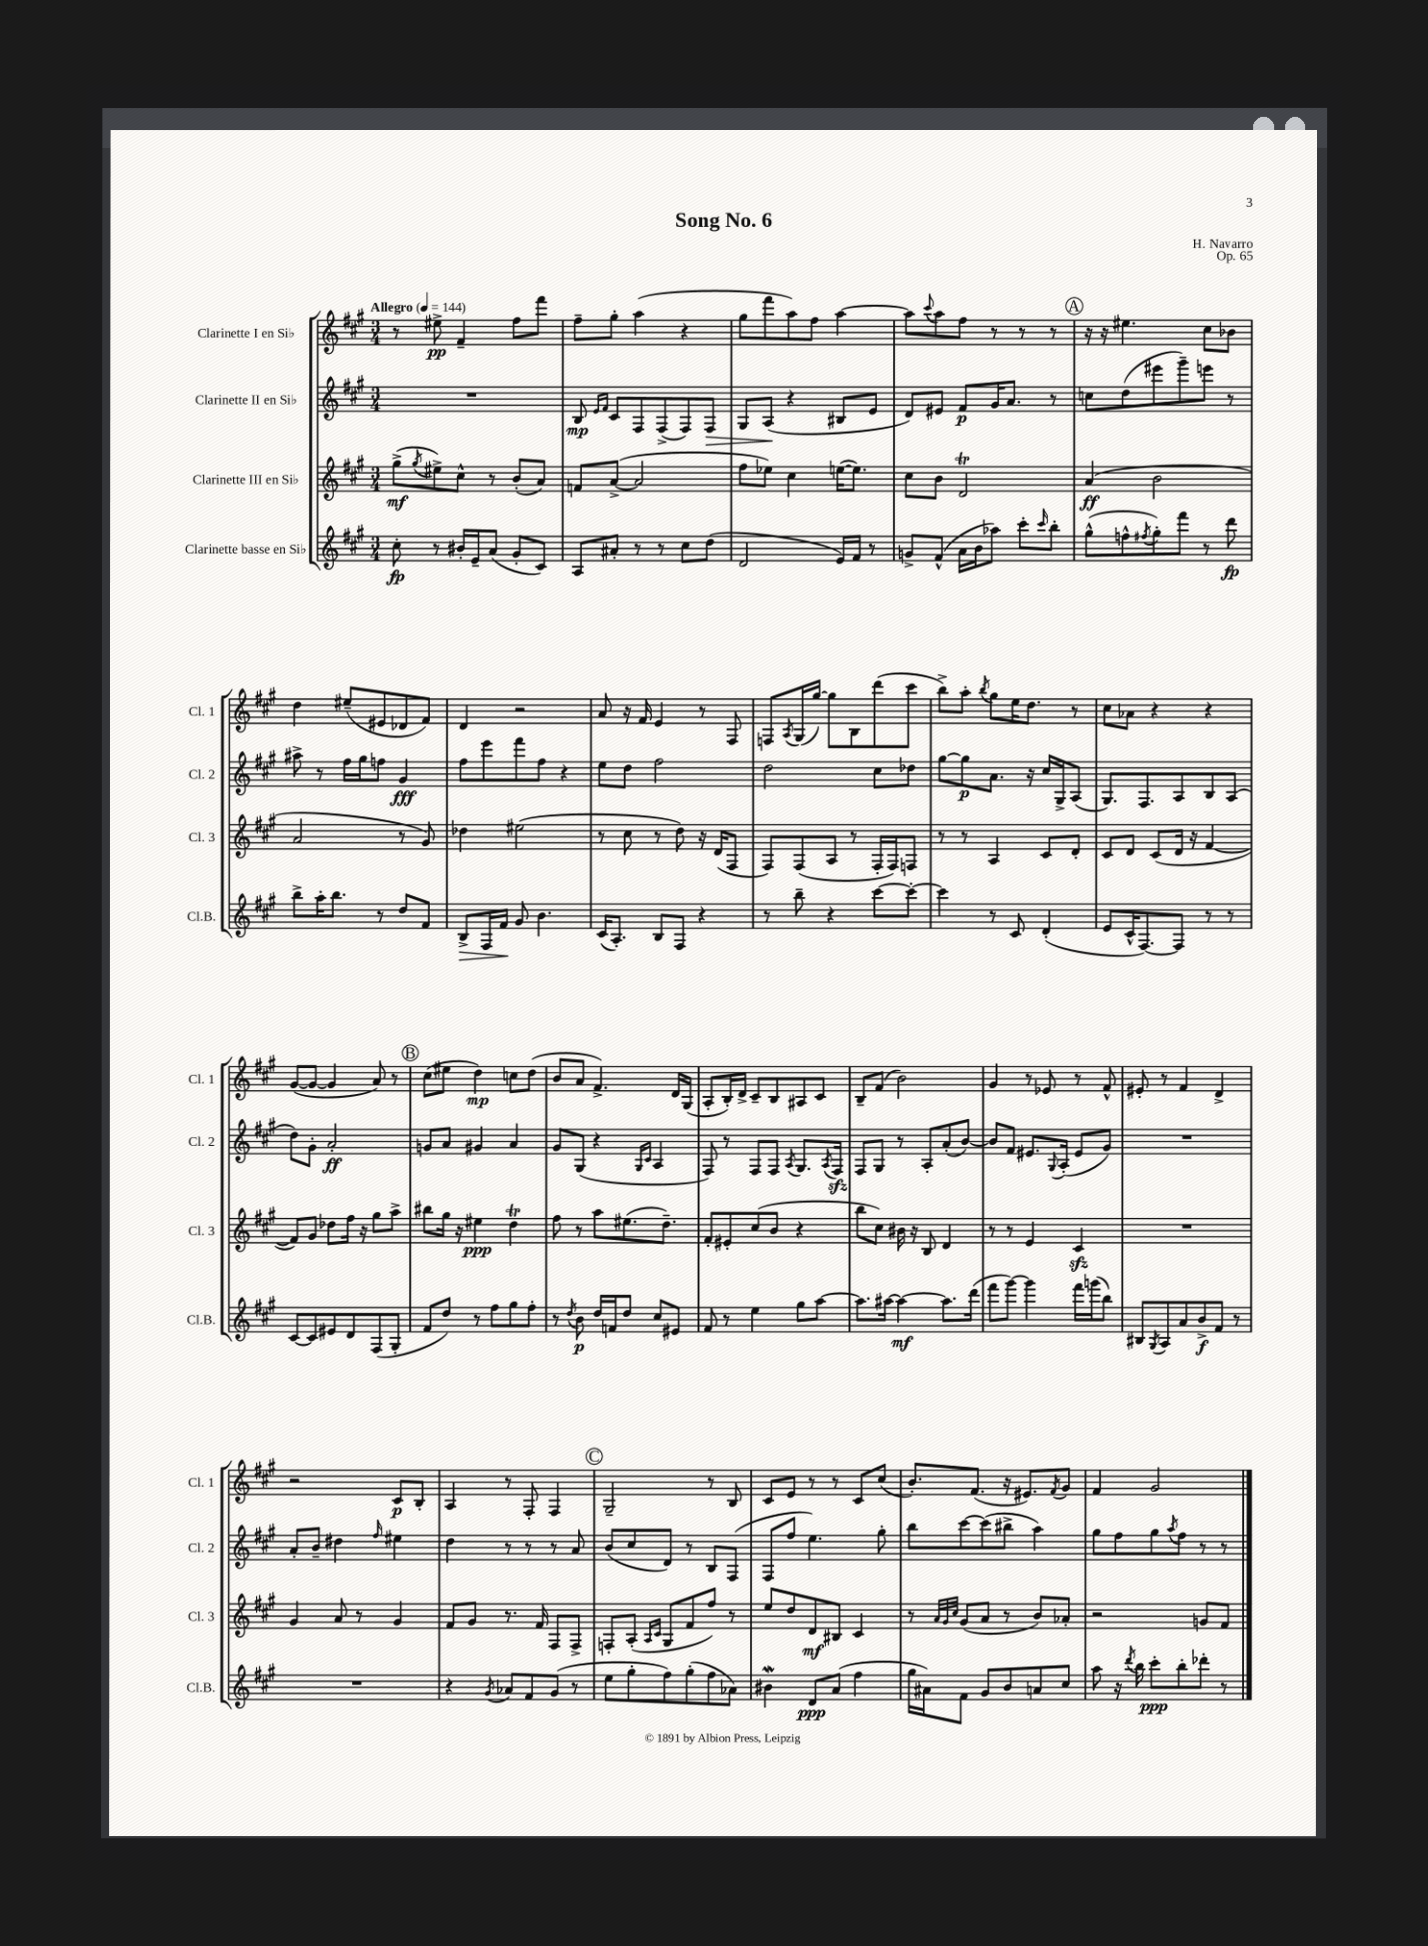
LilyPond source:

\header { title = "Song No. 6" composer = "H. Navarro" opus = "Op. 65" }
<<
\new StaffGroup <<
\new Staff = "s0" \with { instrumentName = "Clarinette I en Sib" shortInstrumentName = "Cl. 1" } {
    \clef treble \key a \major \numericTimeSignature \time 3/4 \tempo "Allegro" 4 = 144
    r8 eis''8->\pp fis'4-- fis''8 fis'''8 |
    fis''8-- gis''8-. a''4( r4 |
    gis''8 fis'''8 a''8) fis''8 a''4~ |
    a''8 \appoggiatura { cis'''8 } a''8 fis''8 r8 r8 r8 |
    \mark \markup { \circle "A" } r16 r16 eis''4. cis''8 bes'8 |
    d''4 eis''8--( eis'8 des'8 fis'8) |
    d'4 r2 |
    a'8 r16 fis'16 e'4 r8 fis8 |
    f8 \acciaccatura { a8 } gis16( gis''16~) gis''8 b8 d'''8( cis'''8 |
    b''8->) a''8-. \acciaccatura { b''8 } gis''8 e''16 d''8. r8 |
    cis''8 aes'8 r4 r4 |
    gis'8~( gis'8~ gis'4 a'8) r8 |
    \mark \markup { \circle "B" } cis''8( eis''8 d''4\mp) c''8 d''8( |
    b'8 a'8 fis'4.->) d'16 gis16( |
    a8-. b16-.) d'16-> cis'8-- b8 ais8 cis'8 |
    b8-- fis'8( b'2) |
    gis'4 r8 ees'8 r8 fis'8-^ |
    eis'8-. r8 fis'4 d'4-> |
    r2 cis'8\p b8-. |
    a4 r8 fis8-. fis4 |
    \mark \markup { \circle "C" } gis2-- r8 b8 |
    cis'8 e'8 r8 r8 cis'8 cis''8( |
    b'8.-.) fis'8.( r16 eis'8.) \acciaccatura { fis'8 } gis'8 |
    fis'4 gis'2 \bar "|." |
}
\new Staff = "s1" \with { instrumentName = "Clarinette II en Sib" shortInstrumentName = "Cl. 2" } {
    \clef treble \key a \major \numericTimeSignature \time 3/4
    R2. |
    b8\mp \grace { e'16 fis'16 } cis'8 fis8 fis8->( fis8) fis8\> |
    gis8 a8\!( r4 bis8 e'8 |
    d'8) eis'8 fis'8\p gis'16 a'8. r8 |
    \mark \markup { \circle "A" } c''8 d''8( eis'''8 gis'''8--) e'''8 r8 |
    ais''8-> r8 fis''16 gis''16 f''8 gis'4\fff |
    fis''8 e'''8 fis'''8 fis''8 r4 |
    e''8 d''8 fis''2 |
    d''2 cis''8 des''8 |
    gis''8~ gis''8\p a'8. r16 cis''16 gis16-> a8( |
    gis8.) fis8. a8 b8 a8( |
    d''8) gis'8-. a'2-.\ff |
    \mark \markup { \circle "B" } g'8 a'8 gis'4 a'4 |
    gis'8 gis8( r4 \grace { gis16 cis'16 } a4 |
    fis8) r8 fis8 fis8 \acciaccatura { a8 } gis8. \acciaccatura { a8 } fis16\sfz |
    fis8 gis8 r8 a8-. a'8-.( b'8~) |
    b'8 fis'8 eis'8. \appoggiatura { gis8 } a16-.( eis'8 gis'8) |
    R2. |
    a'8-. b'8-- dis''4 \grace { fis''16 } eis''4 |
    d''4 r8 r8 r8 a'8 |
    \mark \markup { \circle "C" } b'8( cis''8 d'8) r8 b8 fis8( |
    fis8 fis''8 e''4.) gis''8-. |
    b''8 cis'''8~ cis'''8( bis''8-> a''4) |
    gis''8 fis''8 gis''8 \acciaccatura { a''8 } fis''8 r8 r8 \bar "|." |
}
\new Staff = "s2" \with { instrumentName = "Clarinette III en Sib" shortInstrumentName = "Cl. 3" } {
    \clef treble \key a \major \numericTimeSignature \time 3/4
    gis''8->\mf( \acciaccatura { gis''8 } eis''8->) cis''8-^ r8 b'8-.( a'8) |
    f'8 a'8~->( a'2 |
    fis''8 ees''8) cis''4 e''16~( e''8.) |
    cis''8 b'8 d'2\trill |
    \mark \markup { \circle "A" } a'4\ff( b'2 |
    a'2 r8 gis'8) |
    des''4 eis''2( |
    r8 cis''8 r8 d''8) r16 d'16( fis8 |
    fis8) fis8( a8 r8 fis16-. fis16) f8 |
    r8 r8 a4 cis'8 d'8-. |
    cis'8 d'8 cis'8( d'16 r16 fis'4~ |
    fis'8) gis'8 des''8 fis''16 r16 gis''8 a''8-> |
    \mark \markup { \circle "B" } bis''8 gis''16 r16 eis''4\ppp d''4\trill |
    fis''8 r8 a''8 eis''8.( d''8.--) |
    fis'8-. eis'8-. cis''8( b'8 r4 |
    b''8 cis''8) bis'16 r16 b8 d'4 |
    r8 r8 e'4 cis'4\sfz |
    R2. |
    gis'4 a'8 r8 gis'4 |
    fis'8 gis'8 r8. fis'16 fis8 fis8-> |
    \mark \markup { \circle "C" } f8-. a8-.( \grace { a16 cis'16 } gis8 fis'8 fis''8) r8 |
    e''8 d''8 d'8\mf bis8 cis'4 |
    r8 \grace { a'32 gis'32 cis''32 } gis'8( a'8 r8 b'8) aes'8-. |
    r2 g'8 fis'8 \bar "|." |
}
\new Staff = "s3" \with { instrumentName = "Clarinette basse en Sib" shortInstrumentName = "Cl.B." } {
    \clef treble \key a \major \numericTimeSignature \time 3/4
    cis''8-.\fp r8 bis'16-. e'16-- a'8( gis'8-. cis'8) |
    a8 ais'8-. r8 r8 cis''8 d''8( |
    d'2 e'16) fis'16 r8 |
    g'8-> fis'8-^( a'16 b'16 aes''8) cis'''8-. \grace { cis'''16 } b''8-. |
    \mark \markup { \circle "A" } gis''8-^( f''8-^ \acciaccatura { fis''8 } gis''8-.) fis'''8 r8 d'''8\fp |
    b''8-> a''16-. b''8. r8 d''8 fis'8 |
    b8->\> fis16 fis'16\! gis'8 b'4. |
    cis'16( a8.-.) b8 fis8 r4 |
    r8 b''8-- r4 cis'''8~ cis'''8~-. |
    cis'''4 r8 cis'8 d'4-.( |
    e'8 cis'16-^ fis8.~) fis8 r8 r8 |
    cis'8~ cis'8 eis'8 d'8 fis8( gis8-. |
    \mark \markup { \circle "B" } fis'8 d''8) r8 fis''8 gis''8 fis''8-. |
    r8 \acciaccatura { d''8 } b'8\p d''16 f'16 d''8 cis''8 eis'8 |
    fis'8 r8 e''4 gis''8 a''8~ |
    a''8. ais''16~ ais''4~\mf ais''8. d'''16( |
    fis'''8 gis'''8~) gis'''4 fis'''16 g'''16( b''8) |
    bis8 \acciaccatura { gis8 } a8 a'8 b'8->\f fis'8 r8 |
    R2. |
    r4 \acciaccatura { gis'8 } aes'8 fis'8 gis'8( r8 |
    \mark \markup { \circle "C" } e''8 gis''8-. fis''8) gis''8-.( fis''8 aes'8) |
    bis'4\mordent d'8\ppp a'8( fis''4 |
    gis''16 ais'16) fis'8 gis'8 b'8 a'8 cis''8 |
    a''8 r16 \acciaccatura { d'''8 } b''16 cis'''8-.\ppp b''8-. des'''8-. r8 \bar "|." |
}
>>
>>
\layout { \context { \Score \remove "Bar_number_engraver" } }
